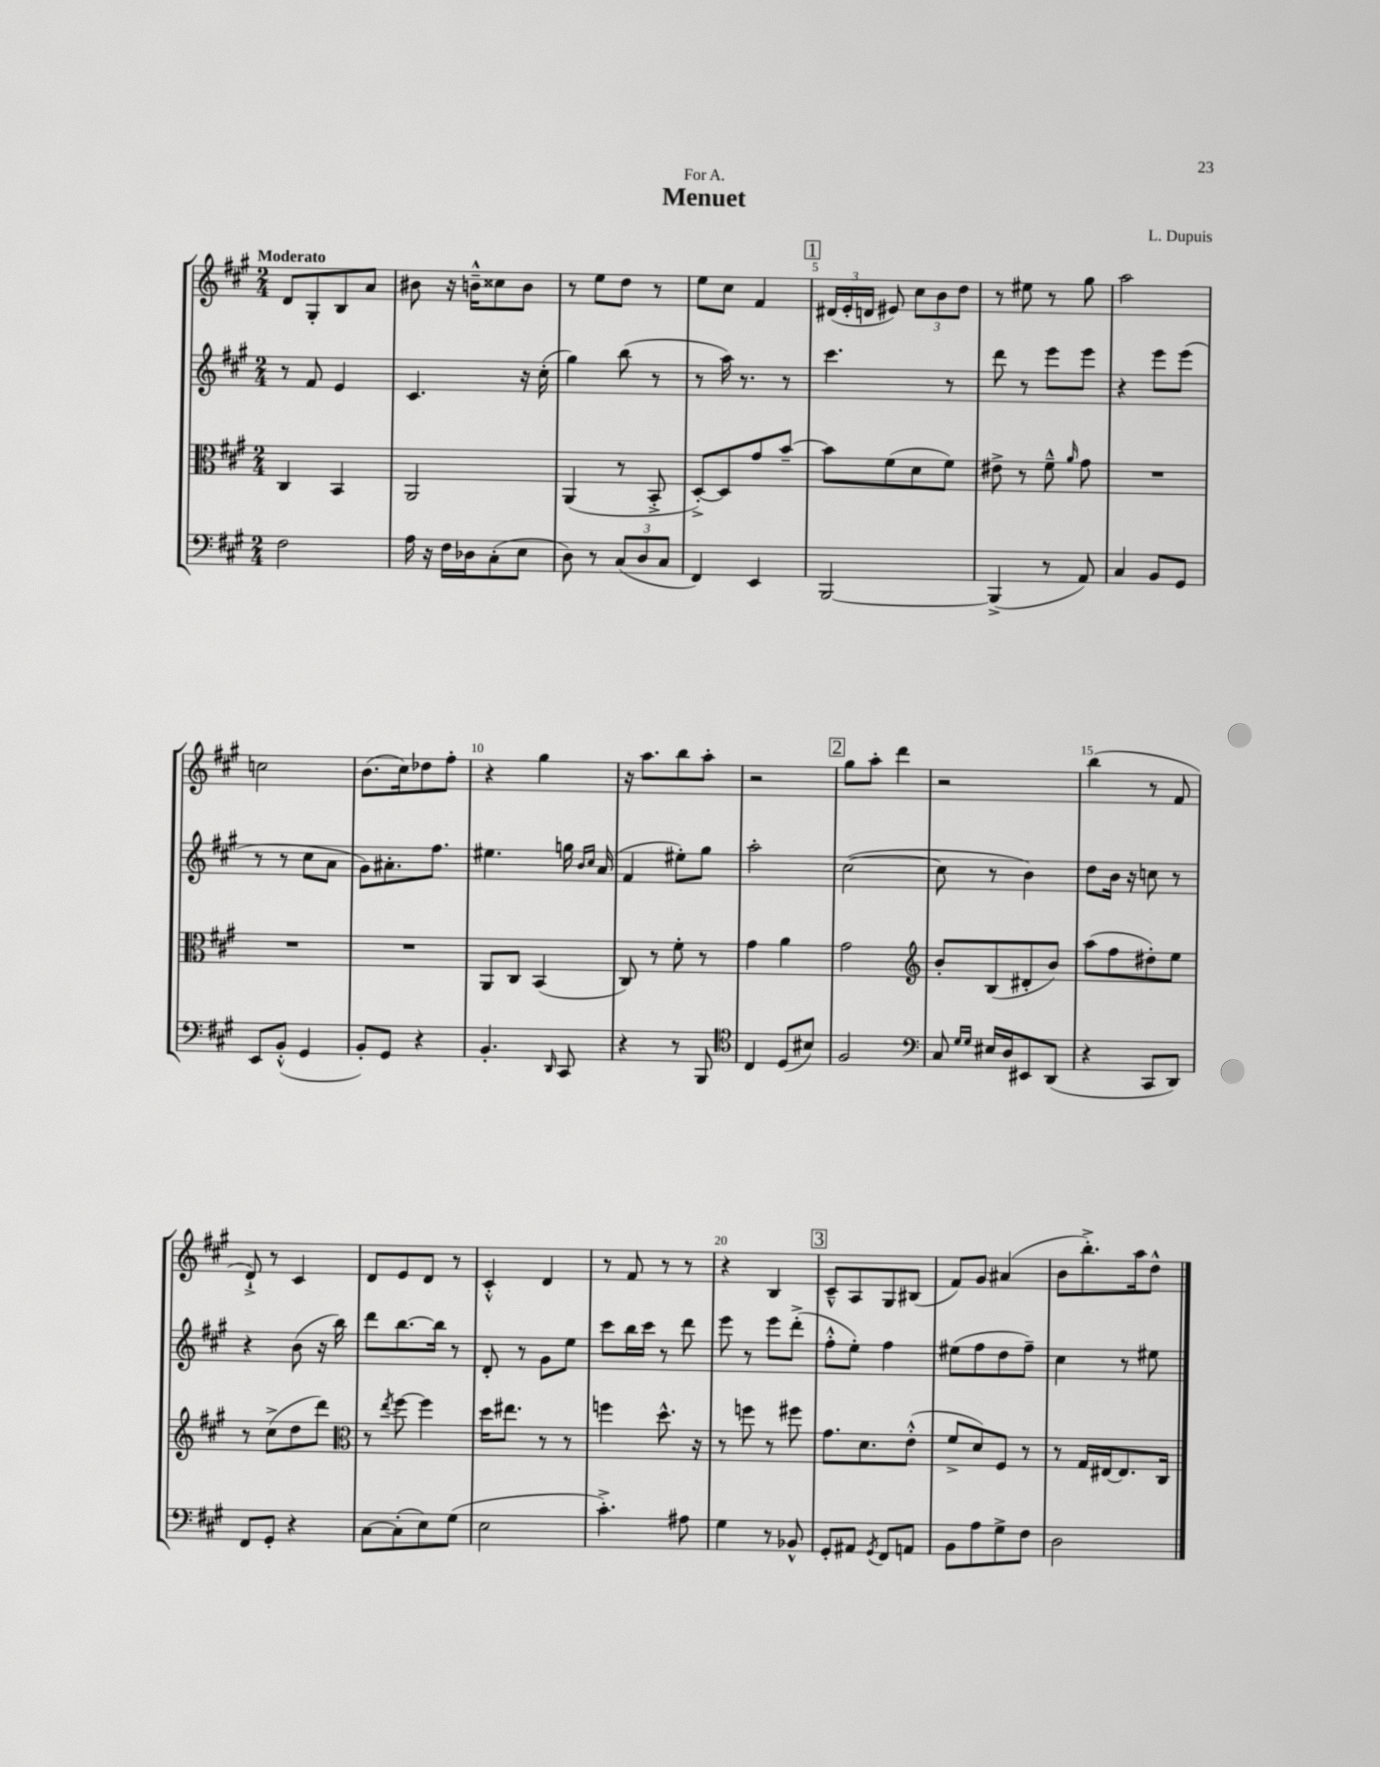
\header { title = "Menuet" composer = "L. Dupuis" dedication = "For A." }
<<
\new StaffGroup <<
\new Staff = "s0" {
    \clef treble \key a \major \numericTimeSignature \time 2/4 \tempo "Moderato"
    \autoBeamOff d'8[ gis8-. b8 a'8] |
    bis'8 r16 b'16[---^ cisis''8 b'8] |
    r8 e''8[ d''8] r8 |
    e''8[ cis''8] fis'4 |
    \mark \markup { \box "1" } \tuplet 3/2 { dis'16[( e'16-. d'16] } eis'8) \tuplet 3/2 { cis''8[ b'8 d''8] } |
    r8 eis''8 r8 gis''8 |
    a''2 |
    c''2 |
    b'8.[( cis''16) des''8 fis''8]-. |
    r4 gis''4 |
    r16 a''8.[ b''8 a''8]-. |
    r2 |
    \mark \markup { \box "2" } gis''8[ a''8]-. d'''4 |
    r2 |
    b''4( r8 fis'8 |
    d'8-!->) r8 cis'4 |
    d'8[ e'8 d'8] r8 |
    cis'4-.-^ d'4 |
    r8 fis'8 r8 r8 |
    r4 b4 |
    \mark \markup { \box "3" } cis'8[---^ a8 gis8 bis8]( |
    fis'8[) gis'8] ais'4( |
    b'8[ b''8.-.->) a''16 d''8]-^ \bar "|." |
}
\new Staff = "s1" {
    \clef treble \key a \major \numericTimeSignature \time 2/4
    \autoBeamOff r8 fis'8 e'4 |
    cis'4. r16 cis''16-.( |
    gis''4) b''8( r8 |
    r8 a''16) r8. r8 |
    \mark \markup { \box "1" } cis'''4. r8 |
    d'''8 r8 e'''8[ e'''8] |
    r4 e'''8[ e'''8]( |
    r8 r8 cis''8[ a'8] |
    gis'8[) ais'8.-. fis''8.] |
    eis''4. g''16 \grace { b'16[ cis''16] } a'16( |
    fis'4 eis''8[-.) gis''8] |
    a''2-. |
    \mark \markup { \box "2" } cis''2~( |
    cis''8 r8 b'4) |
    d''8[ b'16] r16 c''8 r8 |
    r4 b'8( r16 b''16) |
    d'''8[ b''8.~ b''16] r8 |
    d'8-. r8 gis'8[ e''8] |
    cis'''8[ b''16 cis'''16] r8 d'''8 |
    e'''8 r8 e'''8[ d'''8]-.->( |
    \mark \markup { \box "3" } fis''8[-.-^ e''8]-.) fis''4 |
    eis''8[( fis''8 d''8 fis''8]--) |
    cis''4 r8 eis''8 \bar "|." |
}
\new Staff = "s2" {
    \clef alto \key a \major \numericTimeSignature \time 2/4
    \autoBeamOff cis4 b,4 |
    a,2 |
    a,4( r8 b,8-.-> |
    d8[~-.->) d8 gis'8 b'8]~-- |
    \mark \markup { \box "1" } b'8[ fis'8( d'8 fis'8]) |
    eis'8-> r8 fis'8---^ \grace { a'16 } gis'8 |
    R2 |
    R2 |
    R2 |
    a,8[ cis8] b,4( |
    cis8) r8 fis'8-. r8 |
    gis'4 a'4 |
    \mark \markup { \box "2" } gis'2 |
    \clef treble b'8[-. b8( dis'8-. b'8]) |
    a''8[( fis''8 dis''8-.) e''8] |
    r8 cis''8[->( d''8 d'''8]) |
    \clef alto r8 \acciaccatura { e''8 } fis''8~ fis''4 |
    d''16[ eis''8.] r8 r8 |
    f''4 d''8.-^ r16 |
    r8 f''8 r8 fis''8 |
    \mark \markup { \box "3" } gis'8.[ d'8. e'8]-.-^( |
    fis'8[-> d'8) fis8] r8 |
    r8 gis16[ eis16~ eis8. cis16] \bar "|." |
}
\new Staff = "s3" {
    \clef bass \key a \major \numericTimeSignature \time 2/4
    \autoBeamOff fis2 |
    a16 r16 fis16[ des16 cis8-.( e8] |
    d8) r8 \tuplet 3/2 { cis8[( d8 cis8] } |
    fis,4) e,4 |
    \mark \markup { \box "1" } b,,2~ |
    b,,4->( r8 a,8) |
    cis4 b,8[ gis,8] |
    e,8[ b,8]-.-^( gis,4 |
    b,8[-.) gis,8] r4 |
    b,4.-. \grace { d,16 } cis,8 |
    r4 r8 b,,8 |
    \clef tenor cis4 d8[( bis8]) |
    \mark \markup { \box "2" } fis2 |
    \clef bass cis8 \grace { gis16[ gis16] } eis16[ d16 eis,8 d,8]( |
    r4 cis,8[ d,8]) |
    fis,8[ gis,8]-. r4 |
    cis8[~ cis8-.( e8) gis8]( |
    e2 |
    cis'4.-.->) ais8 |
    gis4 r8 bes,8-^ |
    \mark \markup { \box "3" } gis,8[-. ais,8] \acciaccatura { gis,8 } fis,8[ a,8] |
    b,8[ a8 gis8-> fis8] |
    d2 \bar "|." |
}
>>
>>
\layout { \context { \Score \override BarNumber.break-visibility = ##(#f #t #t) barNumberVisibility = #(every-nth-bar-number-visible 5) } }
